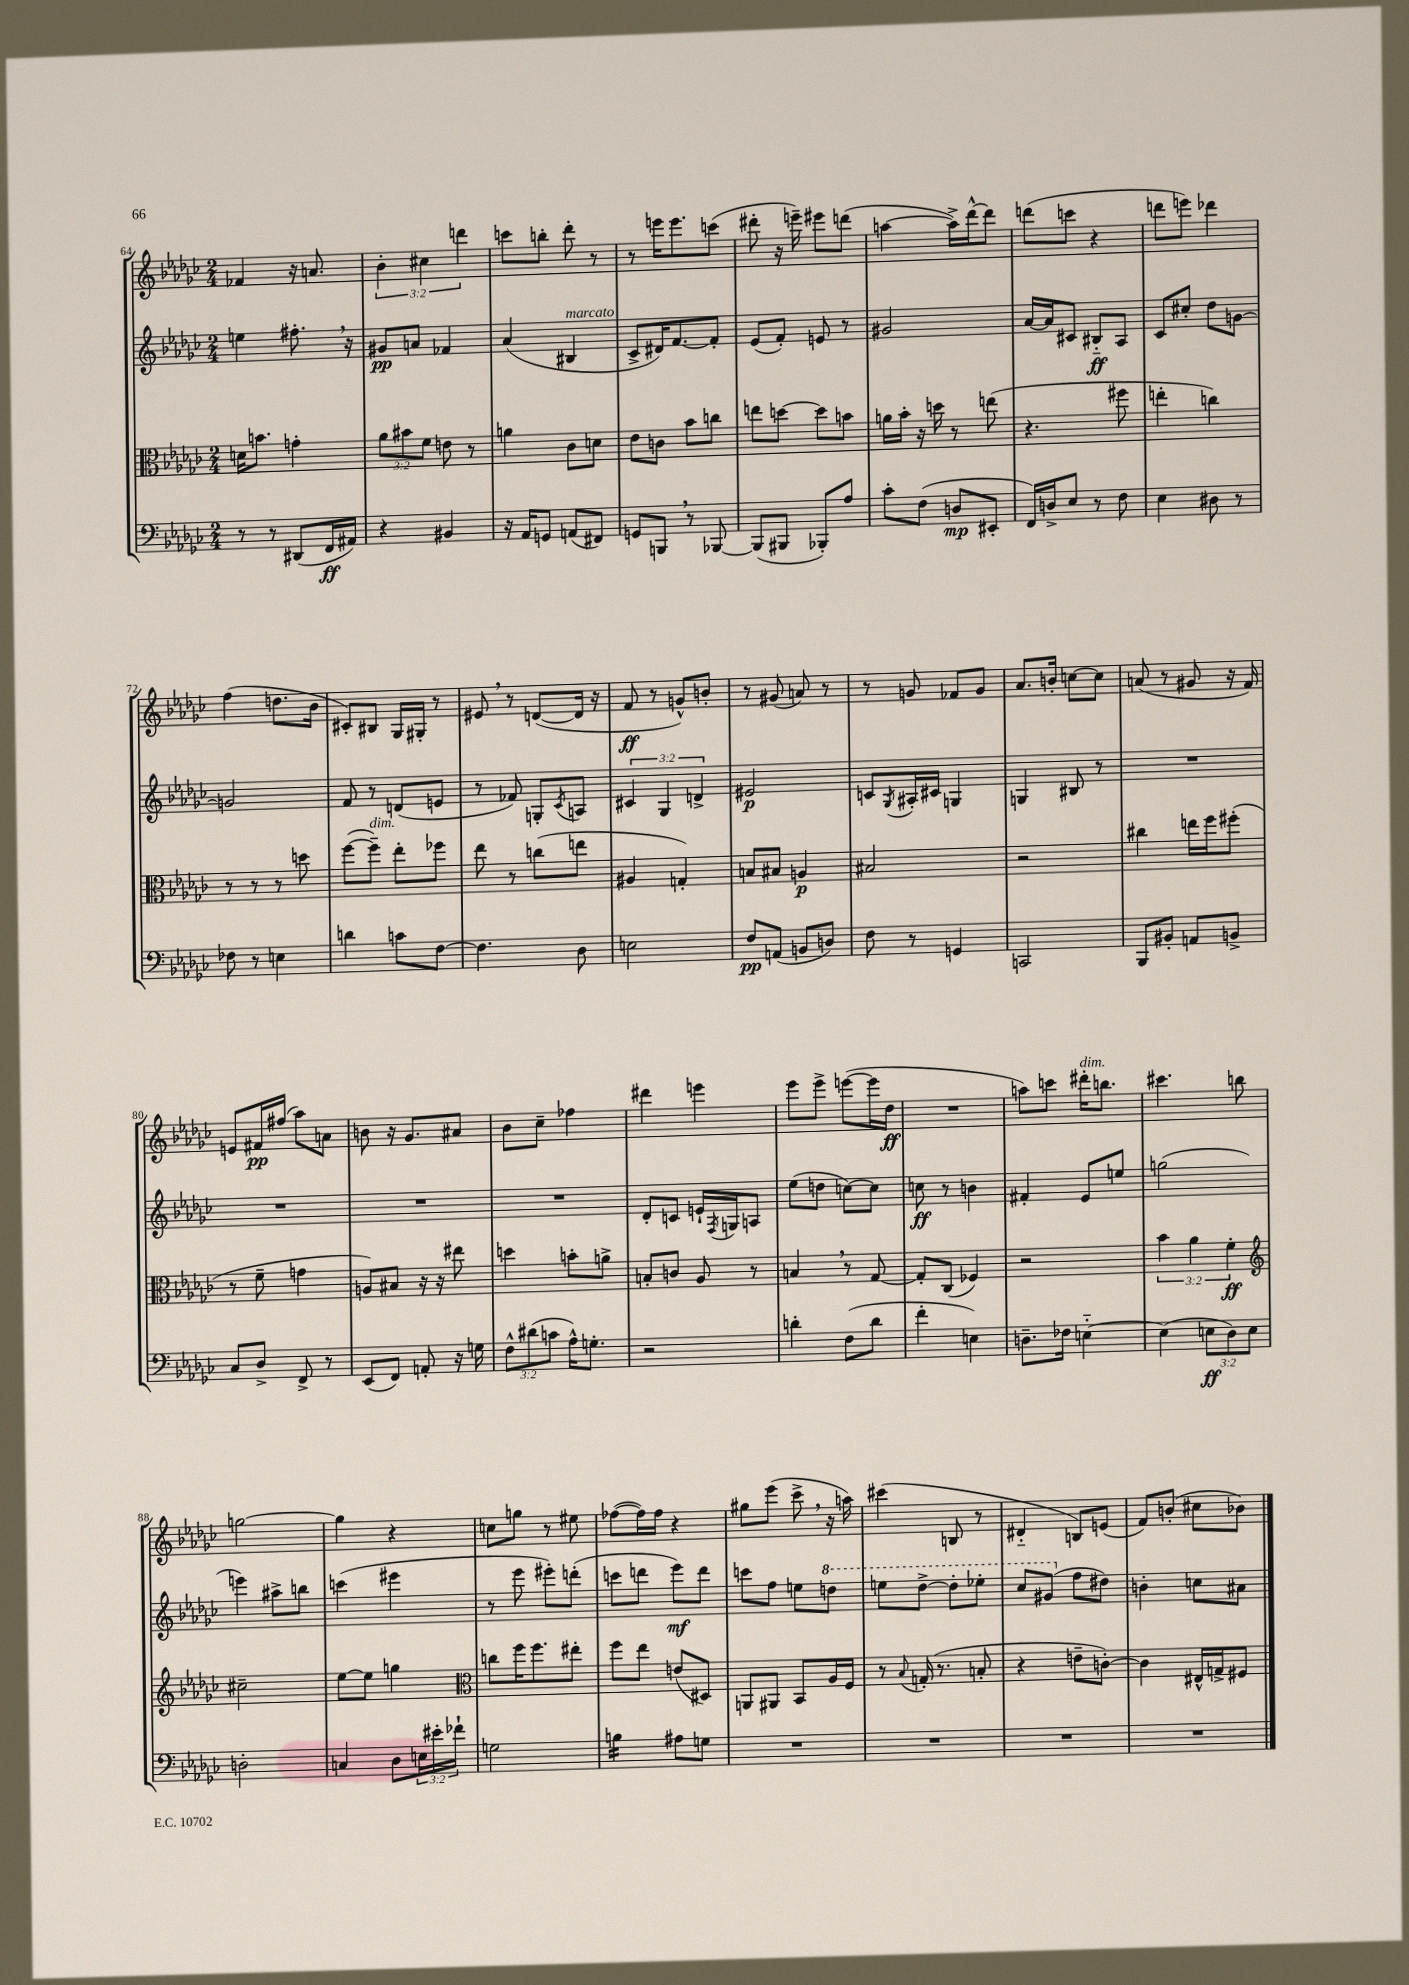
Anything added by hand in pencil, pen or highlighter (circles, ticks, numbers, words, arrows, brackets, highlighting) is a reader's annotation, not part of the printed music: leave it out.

**kern	**kern	**kern	**kern
*staff4	*staff3	*staff2	*staff1
*clefF4	*clefC3	*clefG2	*clefG2
*k[b-e-a-d-g-c-]	*k[b-e-a-d-g-c-]	*k[b-e-a-d-g-c-]	*k[b-e-a-d-g-c-]
*M2/4	*M2/4	*M2/4	*M2/4
8r	16d	4ee	4f-
.	8.b	.	.
8r	.	.	.
(8DD#	4g'	8.ff#'	16r
.	.	.	8.a
16FF	.	.	.
16AA#)	.	16r	.
=	=	=	=
4r	12a-	8g#	6b-'
.	12b#	.	.
.	.	8a	.
.	12f	.	6cc#
4BB#	8e	4f-	.
.	.	.	6ddd
.	8r	.	.
=	=	=	=
16r	4a	(4a-	8ccc
16AA-	.	.	.
8GG	.	.	8bb'
(8AA	8c-	4B#	8ddd-'
8FF#)	8d	.	8r
=	=	=	=
8GG	8e-	8c-^	8r
8BBB	8c	16d#)	16eee
.	.	[8.f	8.eee
8r	8b-	.	.
[8BBB-	8cc	8f']	(8ccc
=	=	=	=
(8BBB-]	8ee	(8e-	8ddd#'
8BBB#	[8dd	8f')	16r
.	.	.	16eee~)
8BBB-')	8dd]	8e	8eee#
8A-	8b	8r	(8ddd
=	=	=	=
8c-'	16a	2g#	[4aa
.	16b-'	.	.
(8F	16r	.	.
.	16dd	.	.
8D	8r	.	16aa^])
.	.	.	[16ddd-^^
8EE#'	(8ee	.	8ddd-]
=	=	=	=
16FF)	4.r	[16a-	(8ddd
16D^	.	16a-]	.
8E-	.	8c#	8ccc
8r	.	8B#'~	4r
8F	8ff#	8A-	.
=	=	=	=
4E-	4ee'	8c-	8ddd
.	.	8cc#'	8eee)
8D#	4cc)	8dd-	4ddd-
8r	.	[8g	.
=	=	=	=
8F-	8r	2g]	(4ff
8r	8r	.	.
4E	8r	.	8.dd
.	8dd	.	.
.	.	.	16b-
=	=	=	=
4d	([8ff	8f	8c#')
.	8ff~])	8r	8B#
8c	8ee-'	(8d	16G-
.	.	.	16G#'
[8F	8ff-	8e	8r
=	=	=	=
4.F]	8ee-	8r	8e#
.	8r	8f-)	8r
.	(8cc	8G'	([8d
.	.	8qc-	.
8D-	8ee	8A	16d]
.	.	.	16r
=	=	=	=
2E	4A#	6c#	8f
.	.	.	8r
.	.	6G-	.
.	4G')	.	8g^^)
.	.	6d^	.
.	.	.	8b'
=	=	=	=
8F	8B	2e#	8r
(8AA	8B#	.	(8g#
8BB	4A	.	8a)
8D)	.	.	8r
=	=	=	=
8F	2B#	8c	8r
.	.	8qG-	.
8r	.	16A#'	8g
.	.	16c#	.
4GG	.	4G	8f-
.	.	.	8g
=	=	=	=
2CC	2r	4G	8.a-
.	.	.	16b'
.	.	8B#	[8cc
.	.	8r	8cc]
=	=	=	=
8BBB-	4cc#	2r	(8a
8BB#'	.	.	8r
8AA	16ee	.	8g#
.	16ff	.	.
8BB^	(8ff#'	.	16r
.	.	.	16f)
=	=	=	=
8C-	8r	2r	8e
8D-^	8f~	.	16f#
.	.	.	(16ff#
8FF^	4g	.	8aa-)
8r	.	.	8a
=	=	=	=
(8EE-	8A)	2r	8b
8FF)	8B#	.	16r
.	.	.	8.g-
8AA'	16r	.	.
.	16r	.	.
16r	8ee#	.	8a#
16G	.	.	.
=	=	=	=
12F^^	4dd	2r	8b-
(12d#	.	.	.
.	.	.	8cc-~
12c	.	.	.
16A-^^)	8b'	.	4ff-
8.G'	.	.	.
.	8a^	.	.
=	=	=	=
2r	8B'	8d-'	4ddd#
.	8c	8c	.
.	8A-	16e`	4eee
.	.	8qF	.
.	.	16G	.
.	8r	8A	.
=	=	=	=
4d'	4B	(8ee-	8eee-
.	.	8dd	8eee-^
(8F	8r	[8cc)	([8eee
8d	[8G-	8cc]	16eee]
.	.	.	16dd-
=	=	=	=
4f'	8G-']	8cc	2r
.	(8C-	8r	.
4E)	4F-)	4b	.
=	=	=	=
8.D~	2r	4f#'	8aa)
.	.	.	8ccc
16F-	.	.	.
[4E'~	.	8e-	16ddd#'
.	.	.	8.bb
.	.	8ee	.
=	=	=	=
(4E]	6b-	(2gg	4.ccc#
.	6a-	.	.
12E	.	.	.
12D-)	6f'	.	.
.	.	.	8bb
12E	.	.	.
=	=	=	=
*	*clefG2	*	*
2D'	2cc#~	4eee)	[2gg
.	.	8aa#^	.
.	.	8bb	.
=	=	=	=
4C	[8ee-	(4ccc	4gg]
.	8ee-]	.	.
8D-	4gg	4eee#	4r
24E	.	.	.
24e#'	.	.	.
24f-`	.	.	.
=	=	=	=
*	*clefC3	*	*
2G	8cc	8r	8cc
.	16ff	8eee-	8gg
.	8.ff	.	.
.	.	8eee#')	8r
.	8ee#'	(8ddd'	8ee#
=	=	=	=
4B	8ff	8ccc	([8ff-
.	8ee-	8ddd	16ff-])
.	.	.	16ff-
8A#	(8e	8eee-)	4r
8G	8D#)	8ddd	.
=	=	=	=
2r	8AA	8ccc	8gg#
.	8AA#	8ff	(8eee-
.	8BB-	8ee	8ccc-^
.	16A-	8ddd	16r
.	16F	.	16aa)
=	=	=	=
2r	8r	8eee	(4ccc#
.	8qqB-	.	.
.	(16G'	[8ddd-^	.
.	8.r	.	.
.	.	8ddd-']	8B
.	8B'	8eee-'	8r
=	=	=	=
2r	4r	8ccc-	4d#'~
.	.	(8gg#	.
.	8e~	8ff	8B)
.	[8c')	8dd#)	(8e
=	=	=	=
2r	4c]	4b'	8f)
.	.	.	(8b'
.	16E#^^	8cc	8cc#
.	16G^	.	.
.	8F#	8a#	8b-)
==	==	==	==
*-	*-	*-	*-
